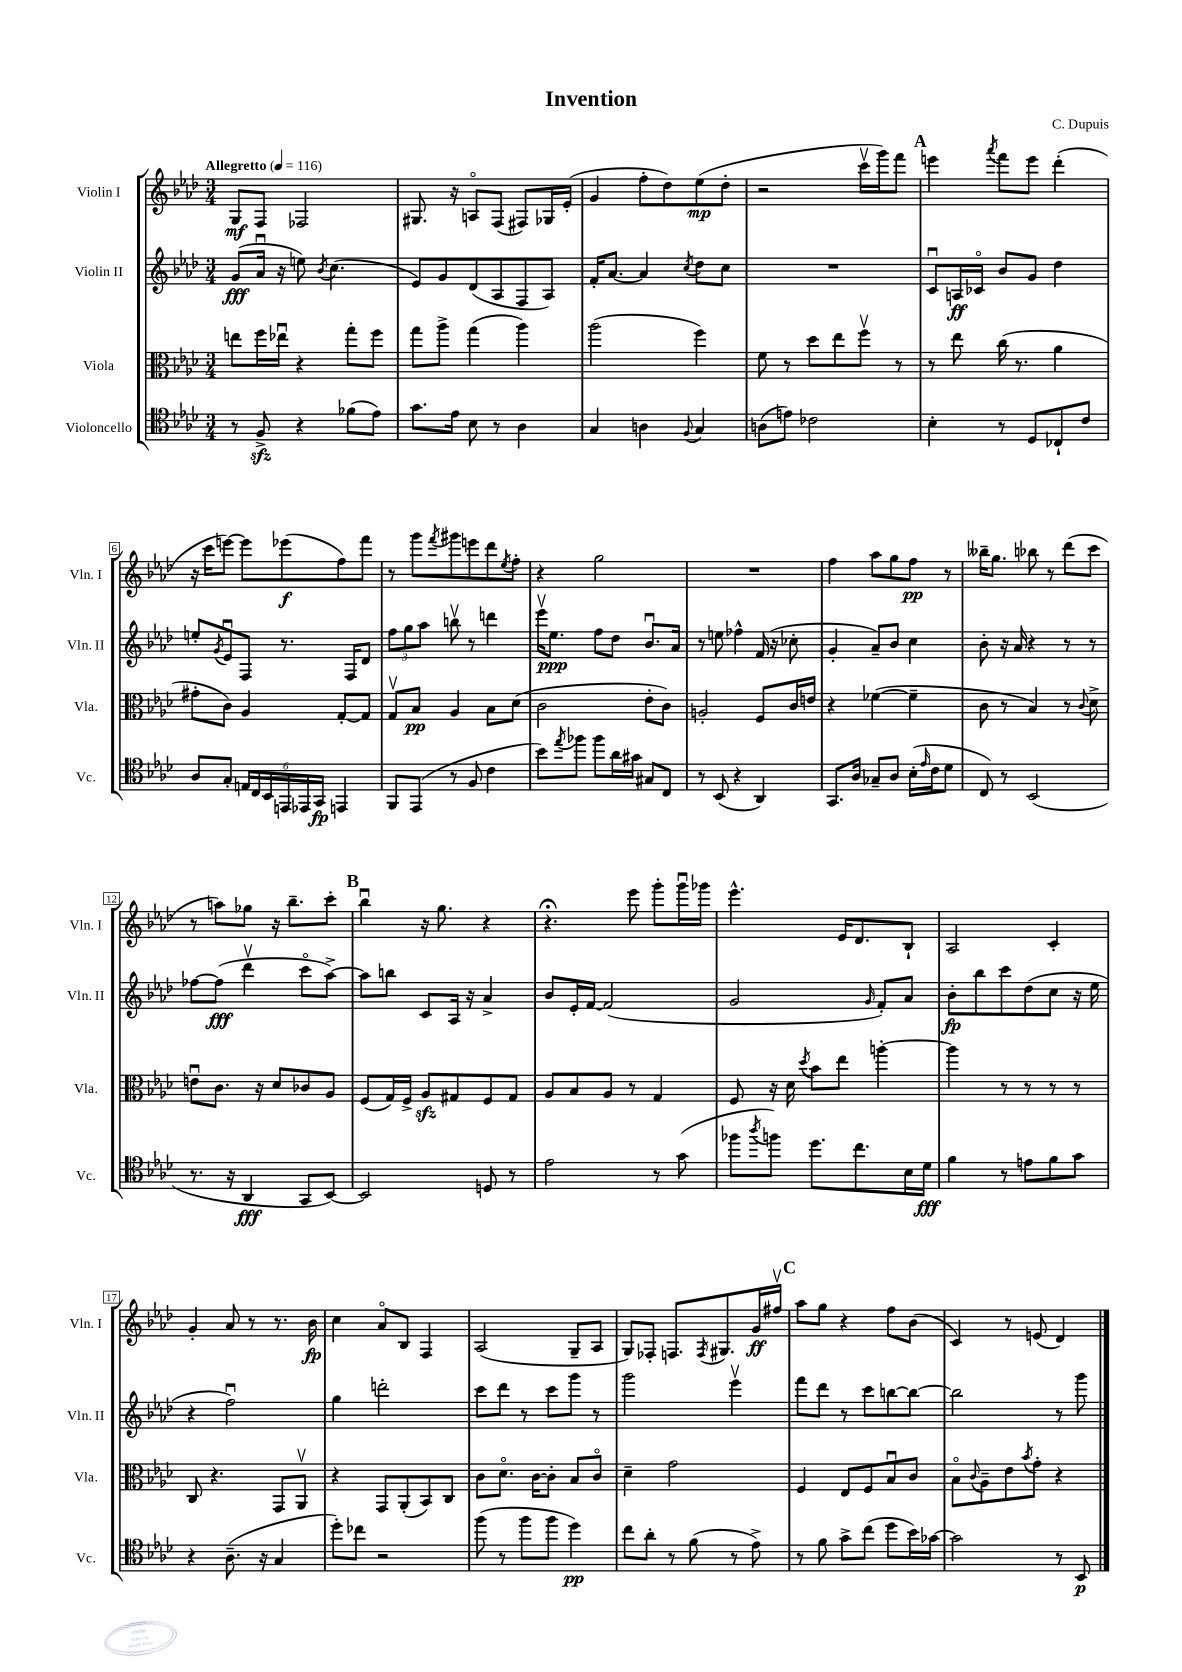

**kern	**dynam	**kern	**dynam	**kern	**dynam	**kern	**dynam
*part4	*part4	*part3	*part3	*part2	*part2	*part1	*part1
*staff4	*staff4	*staff3	*staff3	*staff2	*staff2	*staff1	*staff1
*I"Violoncello	*	*I"Viola	*	*I"Violin II	*	*I"Violin I	*
*I'Vc.	*	*I'Vla.	*	*I'Vln. II	*	*I'Vln. I	*
*clefC4	*	*clefC3	*	*clefG2	*	*clefG2	*
*k[b-e-a-d-]	*	*k[b-e-a-d-]	*	*k[b-e-a-d-]	*	*k[b-e-a-d-]	*
*M3/4	*	*M3/4	*	*M3/4	*	*M3/4	*
*MM116	*	*MM116	*	*MM116	*	*MM116	*
=1	=1	=1	=1	=1	=1	=1	=1
!	!	!	!	!	!	!LO:TX:a:B:t=Allegretto	!
8r	.	8een\L	.	(8g/L	fff	8G/L	mf
8Fzz^/	.	16ff\L	.	16a-u/Jk	.	8F/J	.
.	.	16ee-Xu\JJ	.	16r	.	.	.
4r	.	4r	.	8een\)	.	2F-X/	.
.	.	.	.	8qb-/	.	.	.
.	.	.	.	(4.cc\	.	.	.
(8f-X\L	.	8gg'\L	.	.	.	.	.
8e-\J)	.	8ff\J	.	.	.	.	.
=2	=2	=2	=2	=2	=2	=2	=2
8.g\L	.	8gg\L	.	8e-/L)	.	8.G#X/	.
.	.	8aa-^\J	.	8g/	.	.	.
16e-\Jk	.	.	.	.	.	16r	.
8B-\	.	(4gg\	.	(8d-/	.	8An/L	.
8r	.	.	.	8A-/	.	(8F/J	.
4A-\	.	4aa-\)	.	8F/	.	8F#X/L)	.
.	.	.	.	8A-/J)	.	16G-X/L	.
.	.	.	.	.	.	(16e-'/JJ	.
=3	=3	=3	=3	=3	=3	=3	=3
4G/	.	(2aa-\	.	16f'/KL	.	4g/	.
.	.	.	.	[8.a-/J	.	.	.
4An\	.	.	.	4a-/]	.	8ff'\L	.
.	.	.	.	.	.	8dd-\)	.
8qqF/	.	.	.	8qcc/	.	.	.
4G/	.	4ff\)	.	8dd-\L	.	(8ee-\	mp
.	.	.	.	8cc\J	.	8dd-'\J	.
=4	=4	=4	=4	=4	=4	=4	=4
(8An\L	.	8f\	.	2.r	.	2r	.
8en\J)	.	8r	.	.	.	.	.
2c-X\	.	8dd-\L	.	.	.	.	.
.	.	8ee-\	.	.	.	.	.
.	.	8ffv\J	.	.	.	16cccv\LL	.
.	.	.	.	.	.	16ggg\J)	.
.	.	8r	.	.	.	8fff\J	.
!!LO:REH:place=s1:t=A
=5	=5	=5	=5	=5	=5	=5	=5
4B-'\	.	8r	.	8cu/L	.	4eeen\	.
.	.	8ee-\	.	16An/L	ff	.	.
.	.	.	.	16c-X/JJ	.	.	.
.	.	.	.	.	.	8qaaa-/	.
8r	.	(16cc\	.	8b-/L	.	8fff\L	.
.	.	8.r	.	.	.	.	.
8D-/L	.	.	.	8g/J	.	8eee\J	.
8C-X`/	.	4a-\	.	4dd-\	.	(4ddd-'\	.
8c/J	.	.	.	.	.	.	.
!!LO:LB:g=z
=6	=6	=6	=6	=6	=6	=6	=6
8A-/L	.	8g#X'\L	.	8een'/L	.	16r	.
.	.	.	.	.	.	16ccc\KL	.
.	.	.	.	8qg/	.	.	.
8G'/J	.	8c\J)	.	8e-u/	.	[8eeen\J)	.
24En/LL	.	4A-/	.	8F/J	.	8eee\L]	.
24C/	.	.	.	.	.	.	.
24BB-/	.	.	.	.	.	.	.
24EEn/	.	.	.	8.r	.	(8eee-X\	f
24EE-X/	.	.	.	.	.	.	.
24GG/JJ	fp	.	.	.	.	.	.
4EEn/	.	[8G'/L	.	.	.	8ff\)	.
.	.	.	.	16F/KL	.	.	.
.	.	8G/J]	.	8d-/J	.	8fff\J	.
=7	=7	=7	=7	=7	=7	=7	=7
8FF/L	.	8Gv/L	.	12ff\L	.	8r	.
.	.	.	.	12gg\	.	.	.
(8EE-/J	.	8B-/J	pp	.	.	8ggg\L	.
.	.	.	.	12aa-\J	.	.	.
.	.	.	.	.	.	8qfff/	.
8r	.	4A-/	.	8bbnv\	.	8ggg#X\	.
8F/	.	.	.	8r	.	8eeen\	.
4c\	.	8B-\L	.	4dddn\	.	8ddd-\	.
.	.	.	.	.	.	8qee-/	.
.	.	(8d-\J	.	.	.	8ff'\J	.
=8	=8	=8	=8	=8	=8	=8	=8
8b-\L)	.	2c\	.	16eee-v\KL	.	4r	.
.	.	.	.	8.ee-\J	ppp	.	.
8qee-/	.	.	.	.	.	.	.
8ff-X\J	.	.	.	.	.	.	.
8ff-\L	.	.	.	8ff\L	.	2gg\	.
16a-\L	.	.	.	8dd-\J	.	.	.
16g#X\JJ	.	.	.	.	.	.	.
8G#X/L	.	8e-'\L	.	8.b-u/L	.	.	.
8C/J	.	8c\J)	.	.	.	.	.
.	.	.	.	16a-/Jk	.	.	.
=9	=9	=9	=9	=9	=9	=9	=9
8r	.	2An'/	.	8r	.	2.r	.
(8BB-/	.	.	.	8een\	.	.	.
4r	.	.	.	4ff-X^^\	.	.	.
4AA-/)	.	8F/L	.	(16f/	.	.	.
.	.	.	.	16r	.	.	.
.	.	16c/L	.	8cc-X'\	.	.	.
.	.	16en/JJ	.	.	.	.	.
=10	=10	=10	=10	=10	=10	=10	=10
8.GG/L	.	4r	.	4g'/	.	4ff\	.
16A-/Jk	.	.	.	.	.	.	.
8G-X~/L	.	([4f-X\	.	8a-~/L)	.	8aa-\L	.
8A-/J	.	.	.	8b-/J	.	8gg\	.
(16B-'\LL	.	4f-~\]	.	4cc\	.	8ff\J	pp
16qqe-/	.	.	.	.	.	.	.
16c\J	.	.	.	.	.	.	.
8d-\J	.	.	.	.	.	8r	.
=11	=11	=11	=11	=11	=11	=11	=11
8C/)	.	8c\	.	8b-'\	.	16bb--X~\KL	.
.	.	.	.	.	.	8.gg\J	.
8r	.	8r	.	16r	.	.	.
.	.	.	.	16a-/	.	.	.
(2BB-/	.	4B-/)	.	4r	.	8bb-X\	.
.	.	.	.	.	.	8r	.
.	.	8r	.	8r	.	(8ddd-\L	.
.	.	8qqc/	.	.	.	.	.
.	.	8d-^\	.	8r	.	8ccc\J	.
!!LO:LB:g=z
=12	=12	=12	=12	=12	=12	=12	=12
8.r	.	8enu\L	.	[8ff-X\L	.	8r	.
.	.	8.c\J	.	(8ff-\J]	fff	8aan\L)	.
16r	.	.	.	.	.	.	.
4AA-/	fff	.	.	4ddd-v\	.	8gg-X\J	.
.	.	16r	.	.	.	.	.
.	.	8d-/L	.	.	.	16r	.
.	.	.	.	.	.	8.bb-~\L	.
8GG/L	.	8c-X/	.	8ccc\L	.	.	.
[8BB-/J)	.	8A-/J	.	[8aa-^\J)	.	8ccc'\J	.
!!LO:REH:place=s1:t=B
=13	=13	=13	=13	=13	=13	=13	=13
2BB-/]	.	(8F/L	.	8aa-\L]	.	4bb-u\	.
.	.	16G/L)	.	8bbn\J	.	.	.
.	.	16F^/JJ	.	.	.	.	.
.	.	8A-zz/L	.	8c/L	.	16r	.
.	.	.	.	.	.	8.gg\	.
.	.	8G#X/	.	16A-/Jk	.	.	.
.	.	.	.	16r	.	.	.
8Dn/	.	8F/	.	4a-^/	.	4r	.
8r	.	8G#/J	.	.	.	.	.
=14	=14	=14	=14	=14	=14	=14	=14
2e-\	.	8A-/L	.	8b-/L	.	4.r;<	.
.	.	8B-/	.	16e-'/L	.	.	.
.	.	.	.	[16f/JJ	.	.	.
.	.	8A-/J	.	(2f/]	.	.	.
.	.	8r	.	.	.	8eee-\	.
8r	.	4G/	.	.	.	8ggg'\L	.
(8g\	.	.	.	.	.	16gggu\L	.
.	.	.	.	.	.	16ggg-X\JJ	.
=15	=15	=15	=15	=15	=15	=15	=15
8ff-X\L	.	8F/	.	2g/	.	4.eee-^^\	.
8qaa-/	.	.	.	.	.	.	.
8ffn\J)	.	16r	.	.	.	.	.
.	.	16d-\	.	.	.	.	.
.	.	8qdd-/	.	.	.	.	.
8.dd-\L	.	8b-\L	.	.	.	.	.
.	.	8ee-\J	.	.	.	16e-/KL	.
8.cc\	.	.	.	.	.	8.d-/	.
.	.	.	.	16qqg/	.	.	.
.	.	[4aan'\	.	8f'/L)	.	.	.
16B-\L	.	.	.	8a-/J	.	8B-`/J	.
16d-\JJ	fff	.	.	.	.	.	.
=16	=16	=16	=16	=16	=16	=16	=16
4f\	.	4aa\]	.	8b-'\L	fp	2A-/	.
.	.	.	.	8bb-\	.	.	.
8r	.	8r	.	8ccc\	.	.	.
8en\L	.	8r	.	(8dd-\	.	.	.
8f\	.	8r	.	8cc\J	.	4c'/	.
8g\J	.	8r	.	16r	.	.	.
.	.	.	.	16ee-\	.	.	.
!!LO:LB:g=z
=17	=17	=17	=17	=17	=17	=17	=17
4r	.	8C/	.	4r	.	4g'/	.
.	.	4.r	.	.	.	.	.
(8.A-~\	.	.	.	2ffu\)	.	8a-/	.
.	.	.	.	.	.	8r	.
16r	.	.	.	.	.	.	.
4G/	.	8GG/L	.	.	.	8.r	.
.	.	8AA-v/J	.	.	.	.	.
.	.	.	.	.	.	16b-\	fp
=18	=18	=18	=18	=18	=18	=18	=18
8dd-'\L)	.	4r	.	4gg\	.	4cc\	.
8cc-X\J	.	.	.	.	.	.	.
2r	.	8GG/L	.	2dddn'\	.	8a-/L	.
.	.	(8AA-'/	.	.	.	8B-/J	.
.	.	8BB-/)	.	.	.	4F/	.
.	.	8C/J	.	.	.	.	.
=19	=19	=19	=19	=19	=19	=19	=19
(8ff\	.	8c\L	.	8ccc\L	.	(2A-/	.
8r	.	8.d-\J	.	8ddd-\J	.	.	.
8ff\L	.	.	.	8r	.	.	.
.	.	[16c\KL	.	.	.	.	.
8ff\J	.	8c'\J]	.	8ccc\L	.	.	.
4dd-\)	pp	8B-/L	.	8ggg\J	.	8G~/L	.
.	.	8c/J	.	8r	.	8A-/J	.
=20	=20	=20	=20	=20	=20	=20	=20
8cc\L	.	4d-~\	.	2ggg\	.	8G/L)	.
8a-'\J	.	.	.	.	.	8F-X'/J	.
8r	.	2g\	.	.	.	8.Fn/L	.
(8f\	.	.	.	.	.	.	.
.	.	.	.	.	.	8qF/	.
.	.	.	.	.	.	8.G#X/	.
8r	.	.	.	4eee-v\	.	.	.
8e-^\)	.	.	.	.	.	16g/L	ff
.	.	.	.	.	.	16ff#Xv/JJ	.
!!LO:REH:place=s1:t=C
=21	=21	=21	=21	=21	=21	=21	=21
8r	.	4F/	.	8fff\L	.	8aa-\L	.
8f\	.	.	.	8ddd-\J	.	8gg\J	.
8g^\L	.	8E-/L	.	8r	.	4r	.
(8cc\J	.	8F/	.	8ccc\L	.	.	.
8dd-\L	.	8B-u/	.	[8bbn\	.	8ff\L	.
16b-\L)	.	8c/J	.	8bb\J_	.	(8b-\J	.
[16g-X\JJ	.	.	.	.	.	.	.
=22	=22	=22	=22	=22	=22	=22	=22
2g-\]	.	8B-\L	.	2bb\]	.	4c/)	.
.	.	8qqc/	.	.	.	.	.
.	.	8A-~\	.	.	.	.	.
.	.	8e-\	.	.	.	8r	.
.	.	8qb-/	.	.	.	.	.
.	.	8g'\J	.	.	.	(8en/	.
8r	.	4r	.	8r	.	4d-/)	.
8BB-/	p	.	.	8ggg\	.	.	.
==	==	==	==	==	==	==	==
*-	*-	*-	*-	*-	*-	*-	*-
